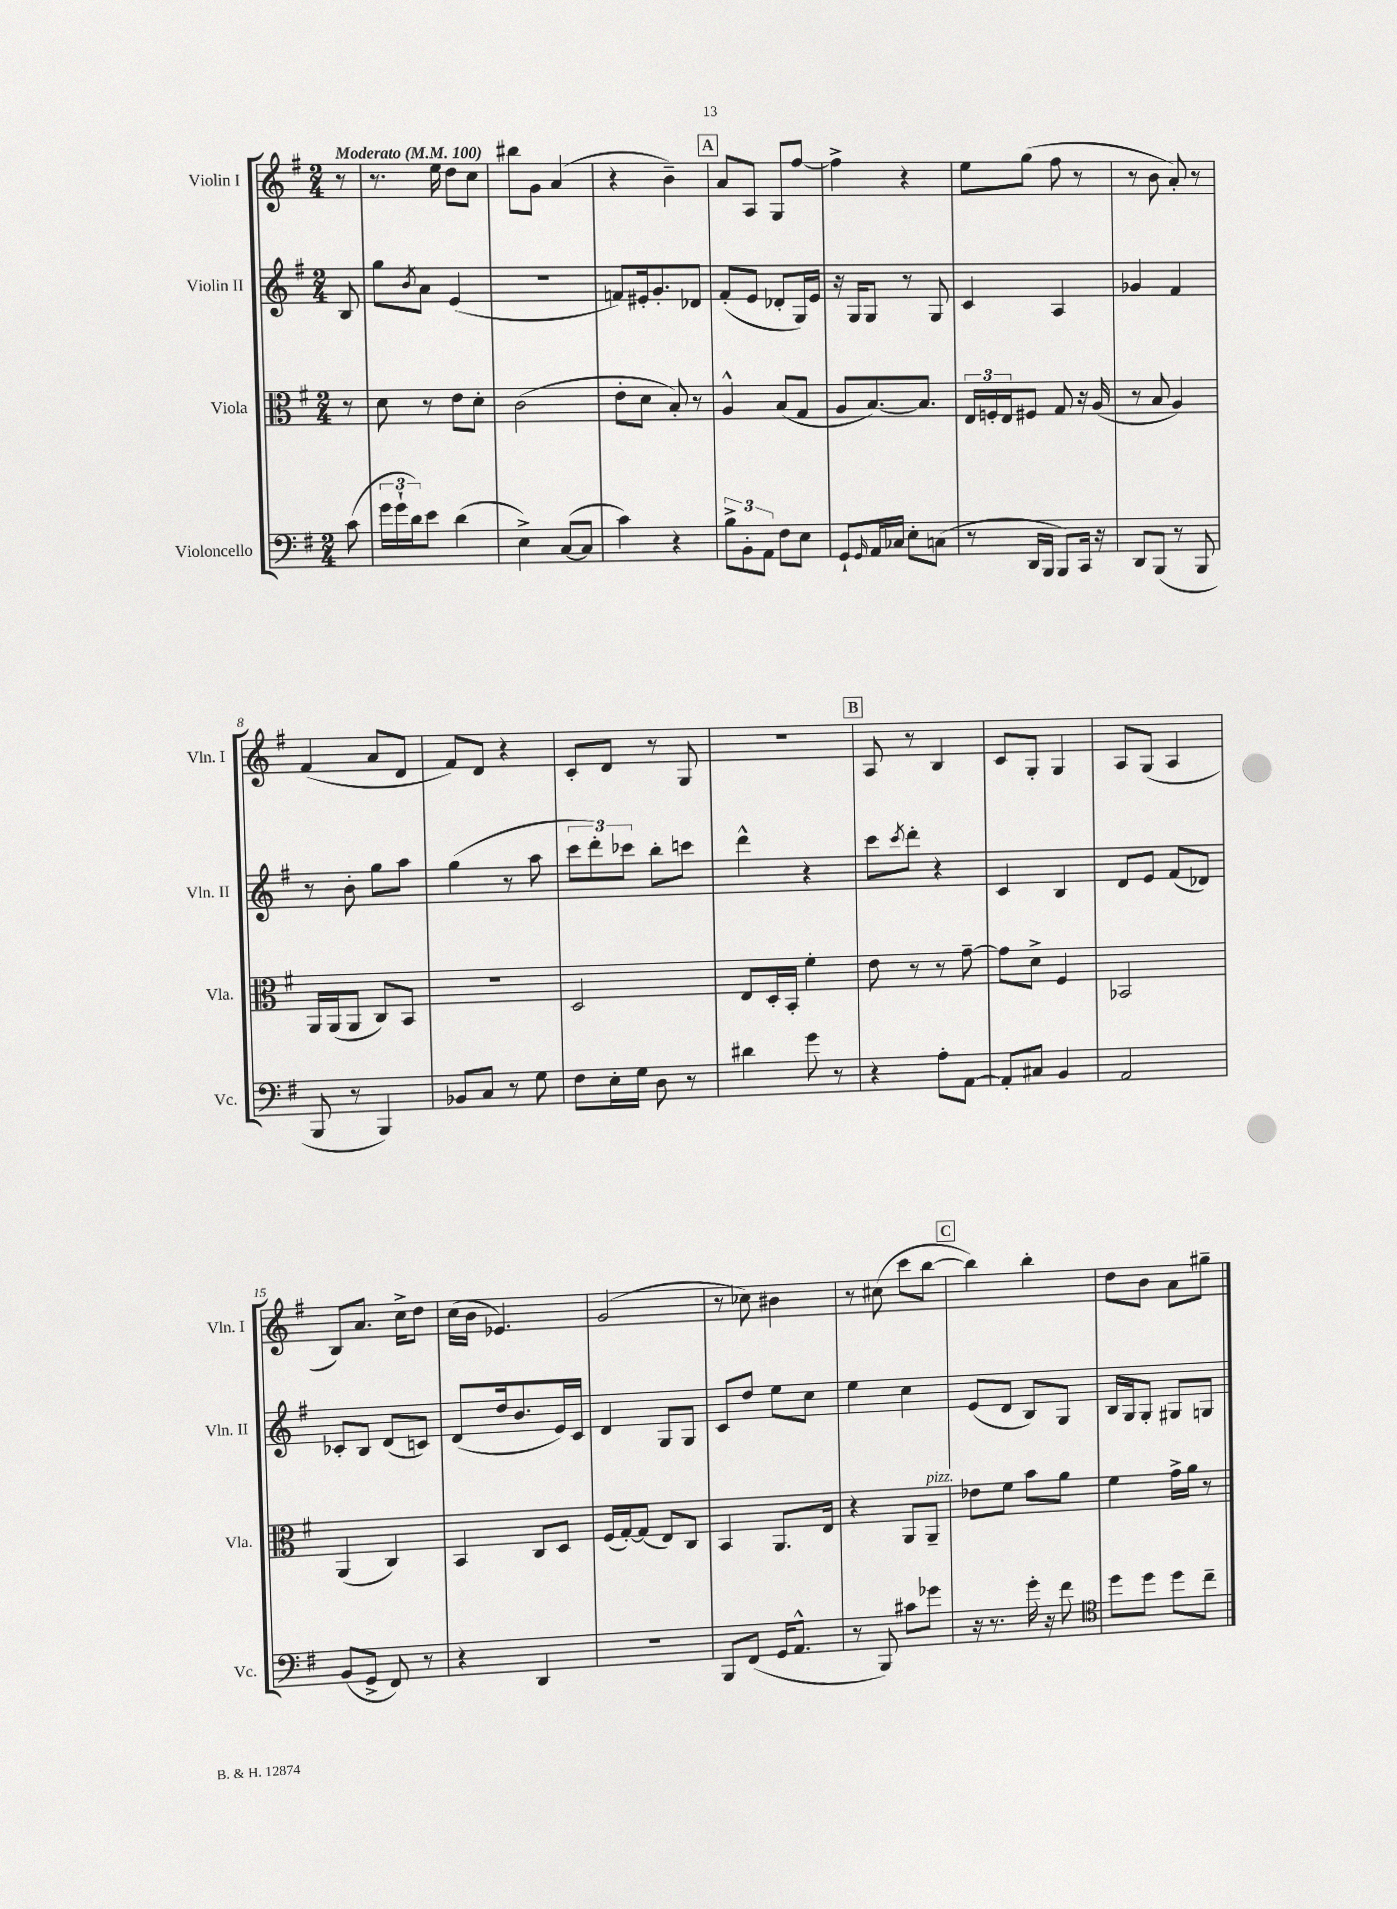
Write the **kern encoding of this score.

**kern	**kern	**kern	**kern
*staff4	*staff3	*staff2	*staff1
*clefF4	*clefC3	*clefG2	*clefG2
*k[f#]	*k[f#]	*k[f#]	*k[f#]
*M2/4	*M2/4	*M2/4	*M2/4
*MM100	*MM100	*MM100	*MM100
(8c\	8r	8B/	8r
=	=	=	=
24g\LL	8d\	8gg\L	8.r
24g`\	.	.	.
24d\J)	.	.	.
.	.	8qb/	.
8e\J	8r	8a\J	.
.	.	.	16ee\
(4d\	8e\L	(4e/	8dd\L
.	8d'\J	.	8cc\J
=	=	=	=
4E^\)	(2c\	2r	8bb#\L
.	.	.	8g\J
([8C/L	.	.	(4a/
8C/]J	.	.	.
=	=	=	=
4c\)	8e'\L	8f/L)	4r
.	8d\J	16e#'/k	.
.	.	8.g'/	.
4r	8B'/)	.	4b~\)
.	8r	8d-/J	.
=	=	=	=
12B^\L	4A^^/	(8f#'/L	8a/L
12BB'\	.	.	.
.	.	8e/J	8A/J
12AA\J	.	.	.
8F#\L	(8B/L	8d-'/L	8G/L
8E\J	8G/J	16G/L)	[8ff#/J
.	.	16e/JJ	.
=	=	=	=
8GG`/L	8A/L	16r	4ff#^\]
.	.	16G/LK	.
16qqGG/	.	.	.
16AA/L	[8.B/)	8G/J	.
16C-/JJ	.	.	.
8E'\L	.	8r	4r
.	8.B/]J	.	.
(8C\J	.	8G/	.
=	=	=	=
8r	24E/LL	4c/	8ee\L
.	24F'/	.	.
.	24E/J	.	.
16DD/LL	8F#/J	.	(8gg\J
16BBB/JJ	.	.	.
8BBB/L)	8G/	4A/	8ff#\
16CC/Jk	16r	.	8r
16r	(16A/	.	.
=	=	=	=
8DD/L	8r	4g-/	8r
(8BBB/J	8B/	.	8b\
8r	4A/)	4f#/	8a'/)
8BBB/	.	.	8r
=	=	=	=
8BBB/	16AA/LL	8r	(4f#/
.	(16AA/J	.	.
8r	8AA/J	8b'\	.
4BBB/)	8C/L)	8gg\L	8a/L
.	8BB/J	8aa\J	8d/J
=	=	=	=
8BB-/L	2r	(4gg\	8f#/L)
8C/J	.	.	8d/J
8r	.	8r	4r
8G\	.	8aa\	.
=	=	=	=
8F#\L	2D/	12ccc\L	8c'/L
.	.	12ddd'\)	.
16E'\L	.	.	8d/J
.	.	12ccc-\J	.
16G\JJ	.	.	.
8D\	.	8bb'\L	8r
8r	.	8ccc\J	8G/
=	=	=	=
4d#\	8E/L	4ddd^^\	2r
.	16D'/L	.	.
.	16BB'/JJ	.	.
8g\	4f#'\	4r	.
8r	.	.	.
=	=	=	=
4r	8e\	8ccc\L	8A/
.	.	8qccc/	.
.	8r	8ddd'\J	8r
8A'\L	8r	4r	4B/
[8AA\J	[8g~\	.	.
=	=	=	=
8AA'/]L	8g\]L	4c/	8c/L
8C#/J	8d^\J	.	8G'/J
4BB/	4F#/	4B/	4G/
=	=	=	=
2AA/	2BB-/	8d/L	8A/L
.	.	8e/J	(8G/J
.	.	(8f#/L	4A/
.	.	8d-/J)	.
=	=	=	=
(8BB/L	(4AA/	8c-'/L	8B/L)
8GG^/J	.	8B/J	8.a/J
8FF#/)	4C/)	(8d/L	.
.	.	.	16cc^\LK
8r	.	8c/J)	8dd\J
=	=	=	=
4r	4BB/	(8d/L	(16cc\LL
.	.	.	16b\JJ
.	.	16dd/k	4.e-/)
.	.	8.b/	.
4DD/	8C/L	.	.
.	8D/J	16e/L)	.
.	.	16c/JJ	.
=	=	=	=
2r	(16F#/LL	4d/	(2g/
.	[16G'/J)	.	.
.	(8G/]J	.	.
.	8E/L)	8G/L	.
.	8C/J	8G/J	.
=	=	=	=
8BBB/L	4BB/	8c/L	8r
(8FF#/J	.	8dd/J	8cc-\)
16GG/LK	8.AA/L	8ee\L	4b#\
8.AA^^/J	.	.	.
.	.	8cc\J	.
.	16E/Jk	.	.
=	=	=	=
8r	4r	4ee\	8r
8BBB/)	.	.	(8cc#\
8c#\L	8AA/L	4cc\	8ccc\L
8g-\J	8AA~/J	.	[8bb\J
=	=	=	=
16r	8e-\L	(8e/L	4bb\])
8.r	.	.	.
.	8f#\J	8d/J	.
16g'\	8b\L	8B/L)	4bb'\
16r	.	.	.
8f#\	8a\J	8G/J	.
=	=	=	=
*clefC4	*	*	*
8dd\L	4f#\	16B/LL	8dd\L
.	.	16G/J	.
8dd\J	.	8G'/J	8b\J
8dd\L	16g^\LL	8G#/L	8a\L
.	16a\JJ	.	.
8cc~\J	8r	8G/J	8gg#~\J
==	==	==	==
*-	*-	*-	*-
